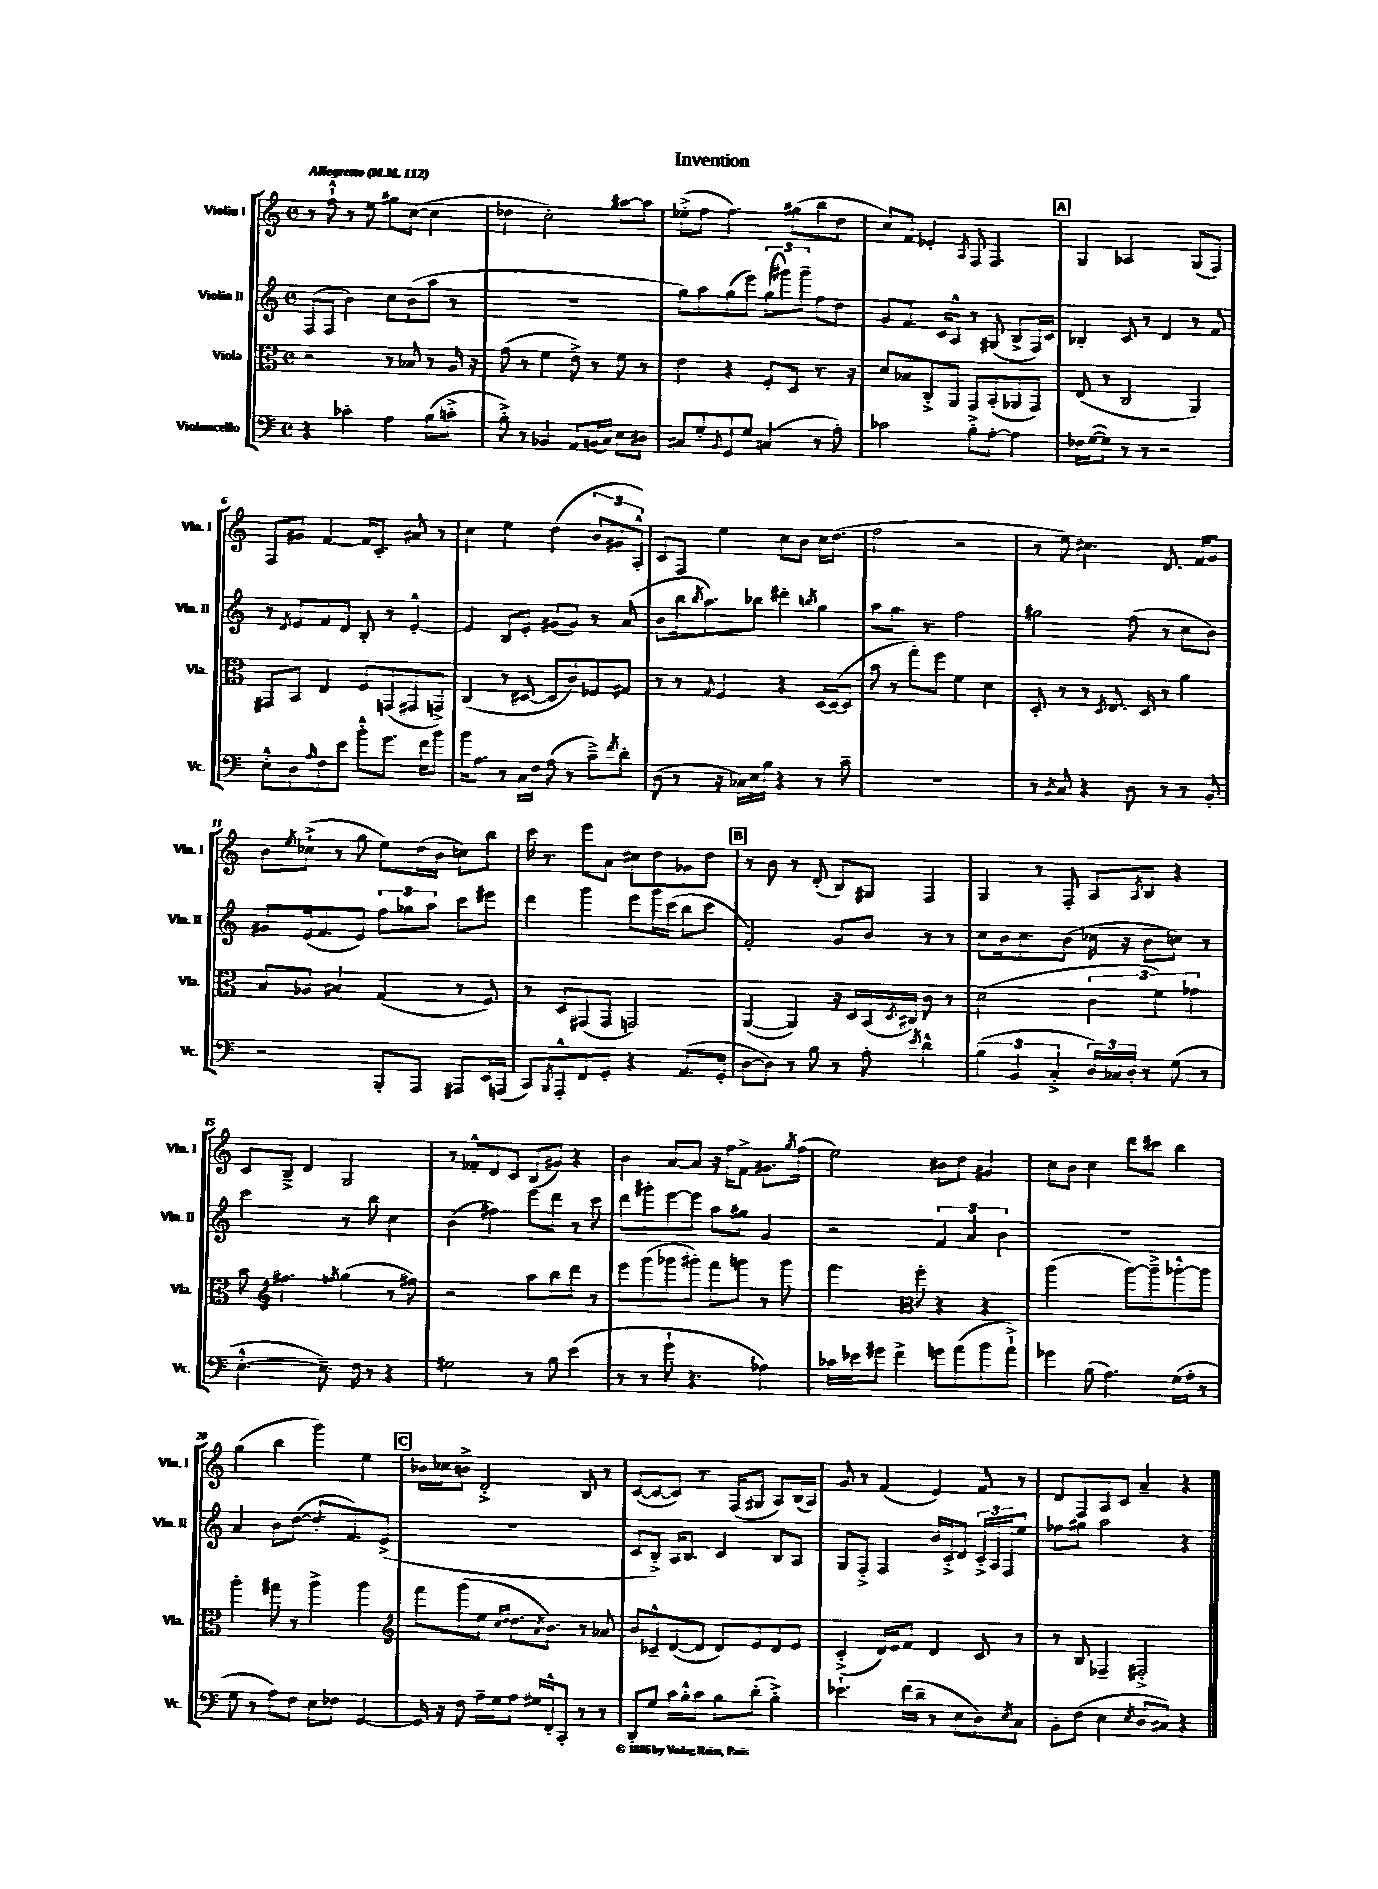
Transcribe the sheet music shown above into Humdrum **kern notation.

**kern	**kern	**kern	**kern
*staff4	*staff3	*staff2	*staff1
*clefF4	*clefC3	*clefG2	*clefG2
*k[]	*k[]	*k[]	*k[]
*M4/4	*M4/4	*M4/4	*M4/4
*met(c)	*met(c)	*met(c)	*met(c)
*MM112	*MM112	*MM112	*MM112
4r	2r	(8F	8r
.	.	8F	8ff`^^
4c-'	.	4b)	8r
.	.	.	8ee
4A	8r	8cc	8gg#
.	8B-	(8b	([8cc
(8B	8r	8aa	4cc]
8c'^	16A	8r	.
.	16r	.	.
=	=	=	=
8B'^)	(8g	1r	4dd-
8r	8r	.	.
4BB-	4f	.	2cc')
8AA	8e^)	.	.
(16BB	8r	.	.
16C)	.	.	.
8E	8f	.	[8aa#
8D#	8r	.	8aa#]
=	=	=	=
8C#	4e	8gg)	(8ee-'^
8G'	.	8aa	8ff
8qqBB	.	.	.
8GG	4r	(8gg	4.ff)
8G	.	8eee)	.
(4C	8F'	(12gg	.
.	.	12ggg#)	.
.	8D	.	(8gg#
.	.	12ggg#~	.
8r	8.r	8ff	8bb
8A')	.	8dd	8dd
.	16r	.	.
=	=	=	=
2c-	8d	8g	8cc)
.	8B-	8.f	8f
.	8C'^	.	4e-'
.	.	16c	.
.	8AA	8A^^	.
.	.	.	8qA
8B'^	8GG	8r	8F
[8A'	(8BB'	(8G#	4.F
4A]	8AA-	8B^	.
.	8GG)	16F)	.
.	.	16c	.
=	=	=	=
16F-	(8E	4B-'	4G
([16G	.	.	.
8G])	8r	.	.
8r	2C	8c	2A-
8r	.	8r	.
2r	.	4d	.
.	4AA)	8r	(8G
.	.	8f	8F)
=	=	=	=
8E'^^	8GG#	8r	8F
.	.	8qd	.
8D	8BB	8e	8g#
16qqA	.	.	.
8F	4E	8f	[4f
8e	.	8d	.
8b'^^	8F	8B'	16f]
.	.	.	8.c'
8.g	(8GG	8r	.
.	8GG#	[4e'^^	8a#
16f	.	.	.
8b	8GG^)	.	8r
=	=	=	=
16b	(4C	4e]	4cc
8.A	.	.	.
8r	8r	8B	4ee
16C	[8D#	8e'	.
16F	.	.	.
(8A	8D#]	(8g#	(4dd
8r	8c)	8g#)	.
8c~^)	8F-	8r	12b
.	.	.	12g#
8qf	.	.	.
8d'	8G#	(8a	.
.	.	.	12A'^^)
=	=	=	=
(8D	8r	8b	8c
8r	8r	16bb	8F
.	.	8qbb	.
.	.	8.aa)	.
.	8qqG	.	.
16r	4F	.	4ee
16C-)	.	.	.
16E	.	8bb-	.
16B	.	.	.
4r	4r	4ddd#'	8cc
.	.	.	8b
.	.	8qbb	.
8r	[16D	4gg	16cc
.	(16D_	.	(8.dd
8c~	8D]	.	.
=	=	=	=
1r	8b	8aa	2ff
.	8r	8.gg	.
.	8gg')	.	.
.	.	8.r	.
.	8ff	.	.
.	4f	2ff	2r
.	4d	.	.
=	=	=	=
8r	8D'	2gg#	8r
8qBB	.	.	.
8C	8r	.	8ee)
4r	8r	.	4.cc#
.	8qD	.	.
.	8.E	.	.
8D	.	(8ff	.
.	16D	.	.
8r	8r	8r	8.d
8r	4a	8cc	.
.	.	.	16f
8BB'	.	8b)	8g
=	=	=	=
2r	8B	8g#	8b
.	.	.	8qee
.	8A-	(16e	(8cc-`^
.	.	8.f	.
.	4B#	.	8r
.	.	8e)	8gg
8BBB'	(4G	12ff	8ee)
.	.	12gg-	.
8AAA	.	.	(16dd
.	.	12aa	.
.	.	.	16b
8AAA#	8r	8ccc	8cc)
16EE	8F)	8eee#	8bb
(16AAA	.	.	.
=	=	=	=
8CC)	8r	4ddd	16ccc
.	.	.	8.r
8qBBB	.	.	.
8AAA'^^	8D	.	.
8FF	(8GG#	4ggg	8eee
8GG'	8GG#	.	8a
4r	2GG)	8eee	8cc#
.	.	16ggg	8dd
.	.	(16ccc	.
(8.AA	.	8bb	8g-
.	.	8ccc	8dd
16GG'	.	.	.
=	=	=	=
[8D	([4AA	2f')	8r
8D])	.	.	8b
8r	4AA])	.	8r
8B	.	.	(8d'
8r	16r	8g	8B)
.	16D	.	.
8A'	(16BB	8b	8G#
.	8qD	.	.
.	16C#)	.	.
8qe	.	.	.
4d^^	8c	8r	4F
.	8r	8r	.
=	=	=	=
(6B	(2d	8cc	4G
.	.	16b	.
6BB	.	.	.
.	.	8.cc	.
.	.	.	8r
6C'^	.	.	.
.	.	(8b	8F'
24D)	6c	16cc-	8A
24C-	.	.	.
.	.	16r	.
24D'	.	.	.
.	.	.	8qA
8r	.	8b	8B
.	6f)	.	.
(8G	.	8cc)	4r
.	6g-	.	.
8r	.	8r	.
=	=	=	=
[4.E'^^	8b	2ccc	8c
*	*clefG2	*	*
.	4.ff#	.	8B~^
.	.	.	4d
8.E~])	.	.	.
.	8qff	.	.
.	(4gg	8r	2G
16F	.	.	.
8r	.	8bb	.
4r	8r	4cc	.
.	8ff#)	.	.
=	=	=	=
2G#	2r	(4b	8r
.	.	.	8f-'^^
.	.	4ff#)	8d
.	.	.	8c
8r	8aa	8eee	(8B
8B	8bb	8ddd	8g#)
(4e	8ddd	8r	4r
.	8r	8ccc	.
=	=	=	=
8r	8eee	8ddd	4b
8r	(8ggg	8ggg#'	.
8g`	8ggg-	[8eee	[8a
4.r	8ggg#')	8eee]	8a]
.	8fff	8aa	16r
.	.	.	16ff
.	8ggg	8gg#	8f^
4A-)	8r	4g	8.g#
.	8ggg	.	.
.	.	.	8qgg
.	.	.	(16ff
=	=	=	=
16c-	4.fff	2r	2ee)
16e-	.	.	.
8g#	.	.	.
4f^	.	.	.
*	*clefC3	*	*
.	8ff'	.	.
8g	4r	6f	8b#
(8a	.	.	8dd
.	.	6a	.
8b	4r	.	4g#
.	.	6b	.
8a`^)	.	.	.
=	=	=	=
4g-	(2aa	1r	8cc
.	.	.	8b
(8B	.	.	4cc
4.A)	.	.	.
.	[8aa)	.	8ddd
.	8aa~^]	.	8ccc#
(16G	[8aa-'^^	.	4bb
16A'	.	.	.
8r	8aa-]	.	.
=	=	=	=
8G	4aa'	4a	(4gg
8r	.	.	.
8A)	8gg#	8b	4bb
8F	8r	([8dd	.
8E	4aa^	8.dd']	4ggg)
8F-	.	.	.
.	.	8.f)	.
[4GG	4aa	.	4ee
.	.	(8e^	.
=	=	=	=
*	*clefG2	*	*
16GG]	8fff	1r	16b-
16r	.	.	16cc-
8F	(8ggg	.	8b^
16A~	8ee	.	2d'^
16G	.	.	.
.	16qqcc	.	.
.	16qqdd	.	.
8A	8.dd	.	.
16G#	.	.	.
.	8qa	.	.
16FF'^^	8.b)	.	.
8CC'	.	.	.
8r	8r	.	8B
8r	8a-	.	8r
=	=	=	=
8DD'	8b	8c	([8c
8G	8c-~^^	8B'^)	8c_
16c	([8d	16A	8c])
16B'^^	.	8.B	.
8c	8d]	.	8.r
8B	8d)	4c	.
.	.	.	(16F
(8d'	8e	.	8G#
4B'^)	8d	8B	8A)
.	8e	8A	(16B
.	.	.	16A)
=	=	=	=
4.e-`	(4c'^	8G	8g
.	.	8F'^	8r
.	16d)	4F	(4f
.	16e	.	.
(16f	8f	.	.
16d~	.	.	.
8r	4d	16b	4e)
.	.	16c'^	.
8E	.	8d	.
8D)	8c	24c'^	8f
.	.	24A	.
.	.	24F	.
8qE	.	.	.
8C	8r	8ee	8r
=	=	=	=
8BB'	8r	8ff-	8d
(8F	8B	8gg#	8F
4E	4F-~	2aa	8A
.	.	.	8c
8qE	.	.	.
8D	2F#'^	.	4a~
8C#)	.	.	.
4r	.	4r	4r
==	==	==	==
*-	*-	*-	*-
